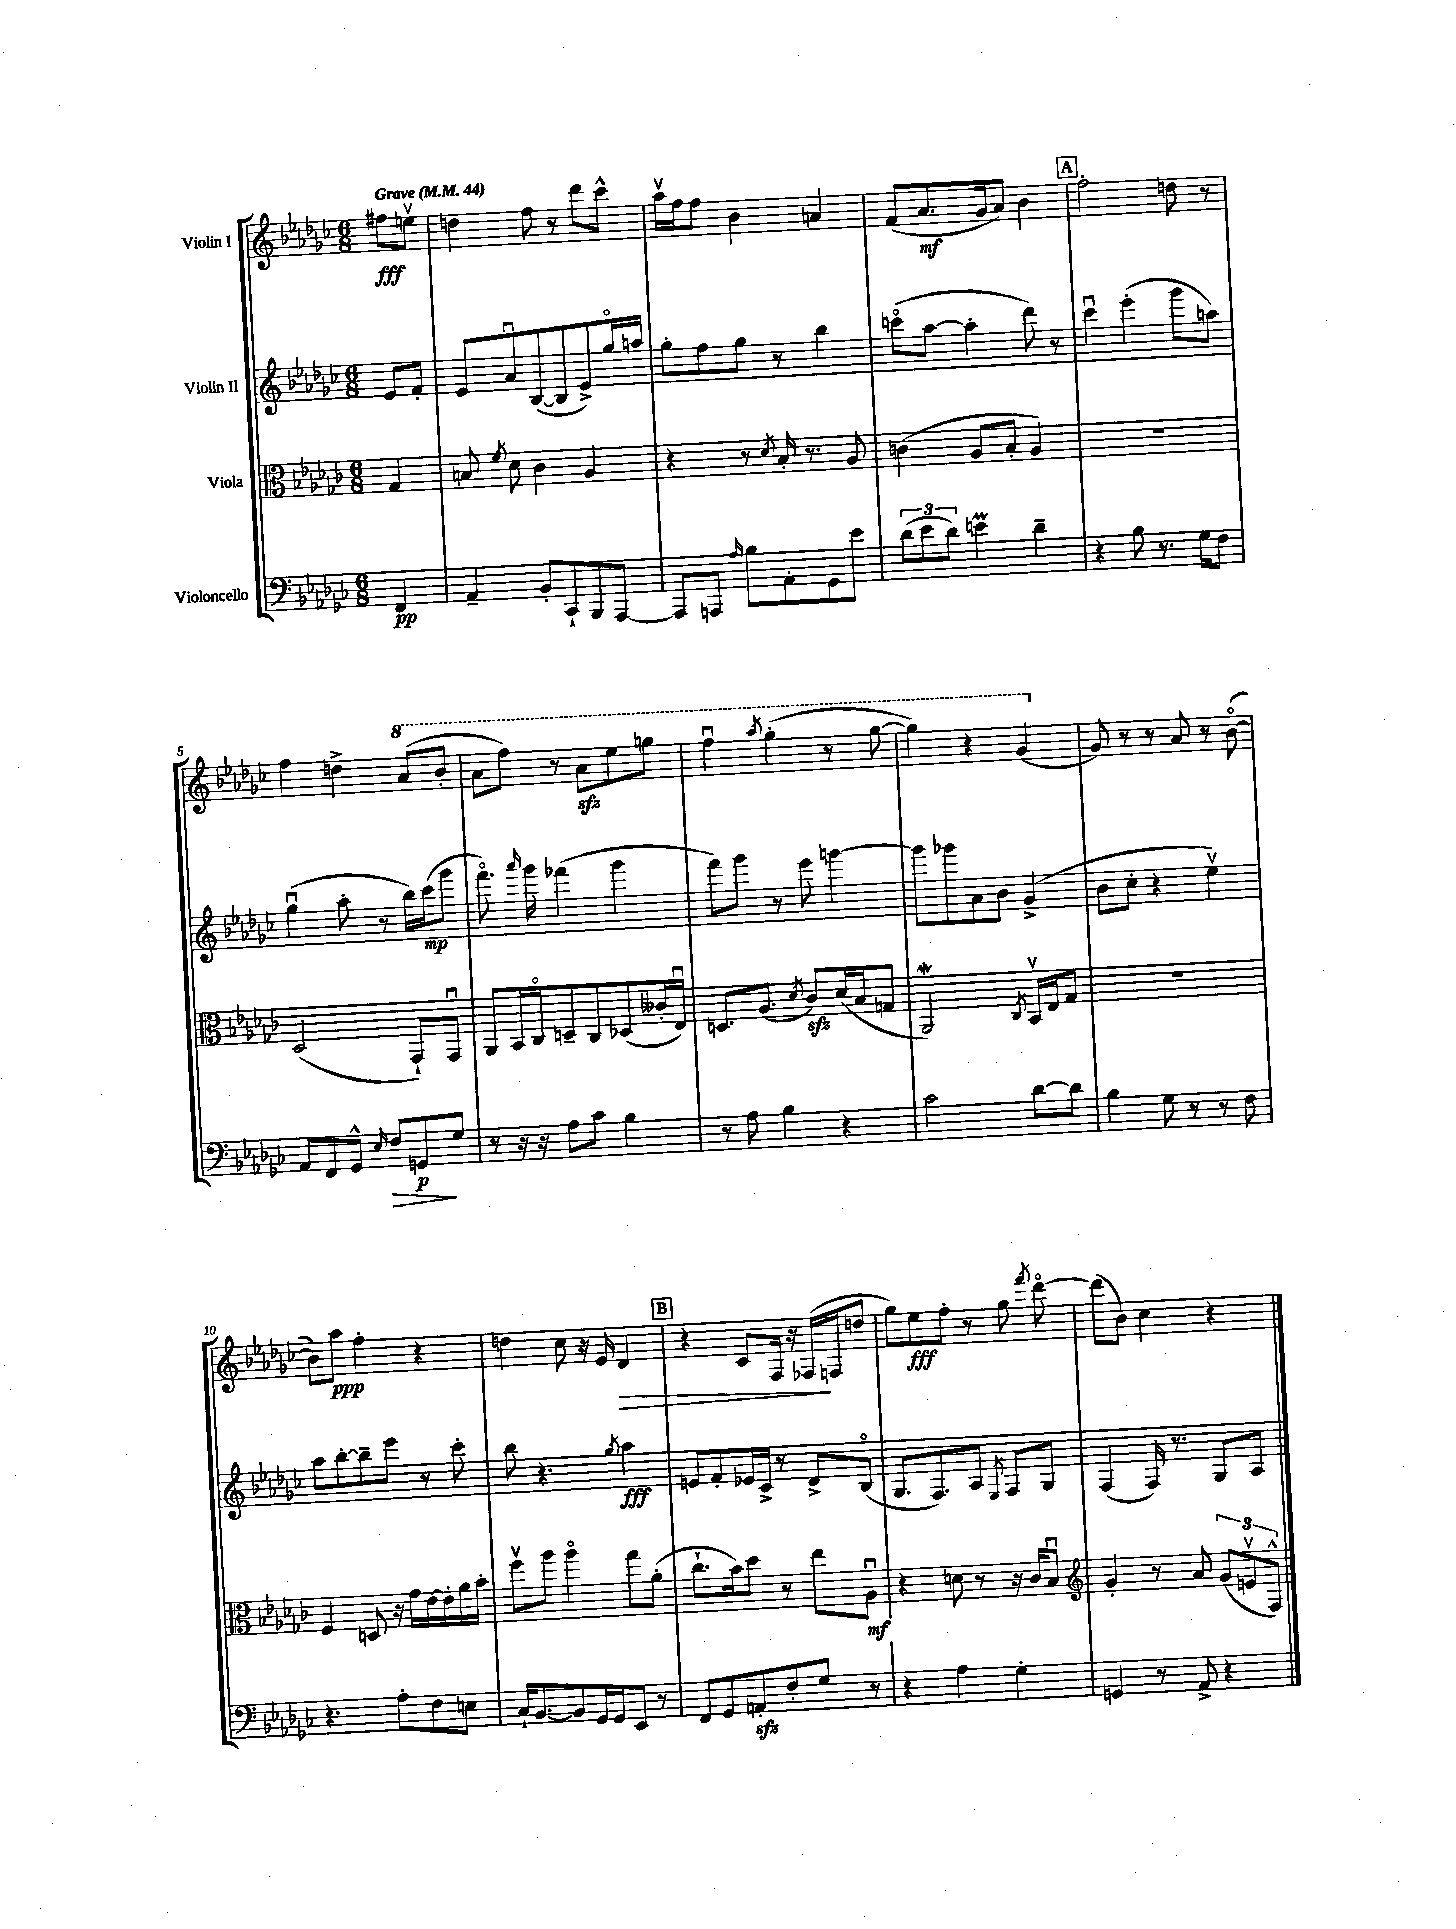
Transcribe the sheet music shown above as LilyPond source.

<<
\new StaffGroup <<
\new Staff = "s0" \with { instrumentName = "Violin I" } {
    \clef treble \key ges \major \numericTimeSignature \time 6/8 \partial 4 \tempo "Grave" 4 = 44
    \autoBeamOff fis''8[\fff e''8]\upbow |
    d''4 f''8 r8 des'''8[ ces'''8]-^ |
    aes''16[\upbow f''16 f''8] bes'4 a'4 |
    f'8[( aes'8.\mf ges'16 aes'8]) bes'4 |
    \mark \markup { \box "A" } f''2-. d''8 r8 |
    f''4 d''4-> \ottava #1 aes''8[( bes''8]-. |
    aes''8[ f'''8]) r8 aes''8[\sfz ees'''8 g'''8] |
    f'''4\downbow \acciaccatura { aes'''8 } ges'''4-.( r8 ges'''8~ |
    ges'''4) r4 ges''4( \ottava #0 |
    ges'8) r8 r8 aes'8 r8 bes'8~\flageolet( |
    bes'8[) aes''8]\ppp f''4-. r4 |
    d''4 ces''8 r16 ees'16 des'4\> |
    \mark \markup { \box "B" } r4 ces'8[ f16] r16 fes16[\!( f16 d''8] |
    ges''8[) ees''8\fff f''8]-. r8 ges''8 \acciaccatura { f'''8 } des'''8~\flageolet |
    des'''8[( bes'8]) ces''4 r4 \bar "|." |
}
\new Staff = "s1" \with { instrumentName = "Violin II" } {
    \clef treble \key ges \major \numericTimeSignature \time 6/8 \partial 4
    \autoBeamOff ees'8[ f'8]-. |
    ees'8[ aes'8\downbow bes8~( bes8 ees'8->) ges''16\flageolet a''16] |
    ges''8[-. f''8 ges''8] r8 bes''4 |
    c'''8[\flageolet( aes''8]~ aes''4-. des'''8) r8 |
    \mark \markup { \box "A" } ces'''4\downbow ees'''4-.( ges'''8[ a''8]) |
    ges''4\downbow( aes''8-. r8 bes''16[) ces'''16\mp( ges'''8] |
    f'''8.\flageolet) \grace { aes'''16 } ges'''16 fes'''4( ges'''4 |
    f'''8[) ges'''8] r8 ees'''8 g'''4~ |
    g'''8[ ges'''8 aes'8 bes'8] ges'4->( |
    bes'8[ ces''8]-. r4 ees''4\upbow) |
    aes''8[ bes''8~-. bes''8-- ees'''8] r8 ces'''8-. |
    bes''8 r4. \acciaccatura { ges''8 } aes''4\fff |
    \mark \markup { \box "B" } e'8[ f'8-. ees'16 ces'16]-> r8 des'8[-> bes8]\flageolet( |
    ges8.[ f8.) aes8] \acciaccatura { ees8 } f8[ ges8] |
    f4( f16) r8. ges8[ aes8] \bar "|." |
}
\new Staff = "s2" \with { instrumentName = "Viola" } {
    \clef alto \key ges \major \numericTimeSignature \time 6/8 \partial 4
    \autoBeamOff ges4 |
    b8 \acciaccatura { f'8 } des'8 ces'4 aes4 |
    r4 r8 \acciaccatura { des'8 } bes16-. r8. aes8 |
    c'4( aes8[ bes8]-. aes4) |
    \mark \markup { \box "A" } R2. |
    des2( ges,8[-!) ges,8]\downbow |
    aes,8[ bes,16 ces16\flageolet d8-- ces8 des8( ceses'16-. ees16]\downbow) |
    d8.[ aes8.]( \acciaccatura { des'8 } ces'8[\sfz) des'16( bes16 g8] |
    aes,2\mordent) \acciaccatura { ces8 } bes,16[\upbow ees16 ges8] |
    R2. |
    f4 d8 r16 ges'16[ ees'16~ ees'16-. aes'16 bes'16]-. |
    f''8[\upbow aes''8] aes''4\flageolet ges''8[ aes'8]-.( |
    \mark \markup { \box "B" } ces''8.[-! bes'16) des''8] r8 ees''8[ aes8]\downbow\mf |
    r4 d'8 r8 r16 ces'16[ bes8]\downbow |
    \clef treble ges'4-. r8 aes'8 \tuplet 3/2 { ges'8[( e'8\upbow f8]-^) } \bar "|." |
}
\new Staff = "s3" \with { instrumentName = "Violoncello" } {
    \clef bass \key ges \major \numericTimeSignature \time 6/8 \partial 4
    \autoBeamOff f,4\pp |
    aes,4-- bes,8[-. ces,8-! bes,,8 aes,,8]~ |
    aes,,8[ a,,8] \grace { aes16 } bes8[ aes,8-. ges,8 ees'8] |
    \tuplet 3/2 { des'8[( ees'8 des'8]) } e'4\prall des'4-- |
    \mark \markup { \box "A" } r4 bes8 r8. ges16[ f8] |
    aes,8[ f,8 ges,8]-^ \grace { ees16 } f8[\> g,8\p\! ges8] |
    r8 r16 r16 aes8[ ces'8] bes4 |
    r8 aes8 bes4 r4 |
    ces'2 des'8[~ des'8] |
    bes4 ges8 r8 r8 f8 |
    r4. aes8[-. f8 e8] |
    ces16[-! bes,8.~ bes,8 ges,16 ges,16 ees,8] r8 |
    \mark \markup { \box "B" } f,8[ ges,8 a,8-.\sfz f8-. ges8] r8 |
    r4 aes4 ges4-. |
    g,4 r8 aes,8-> r4 \bar "|." |
}
>>
>>
